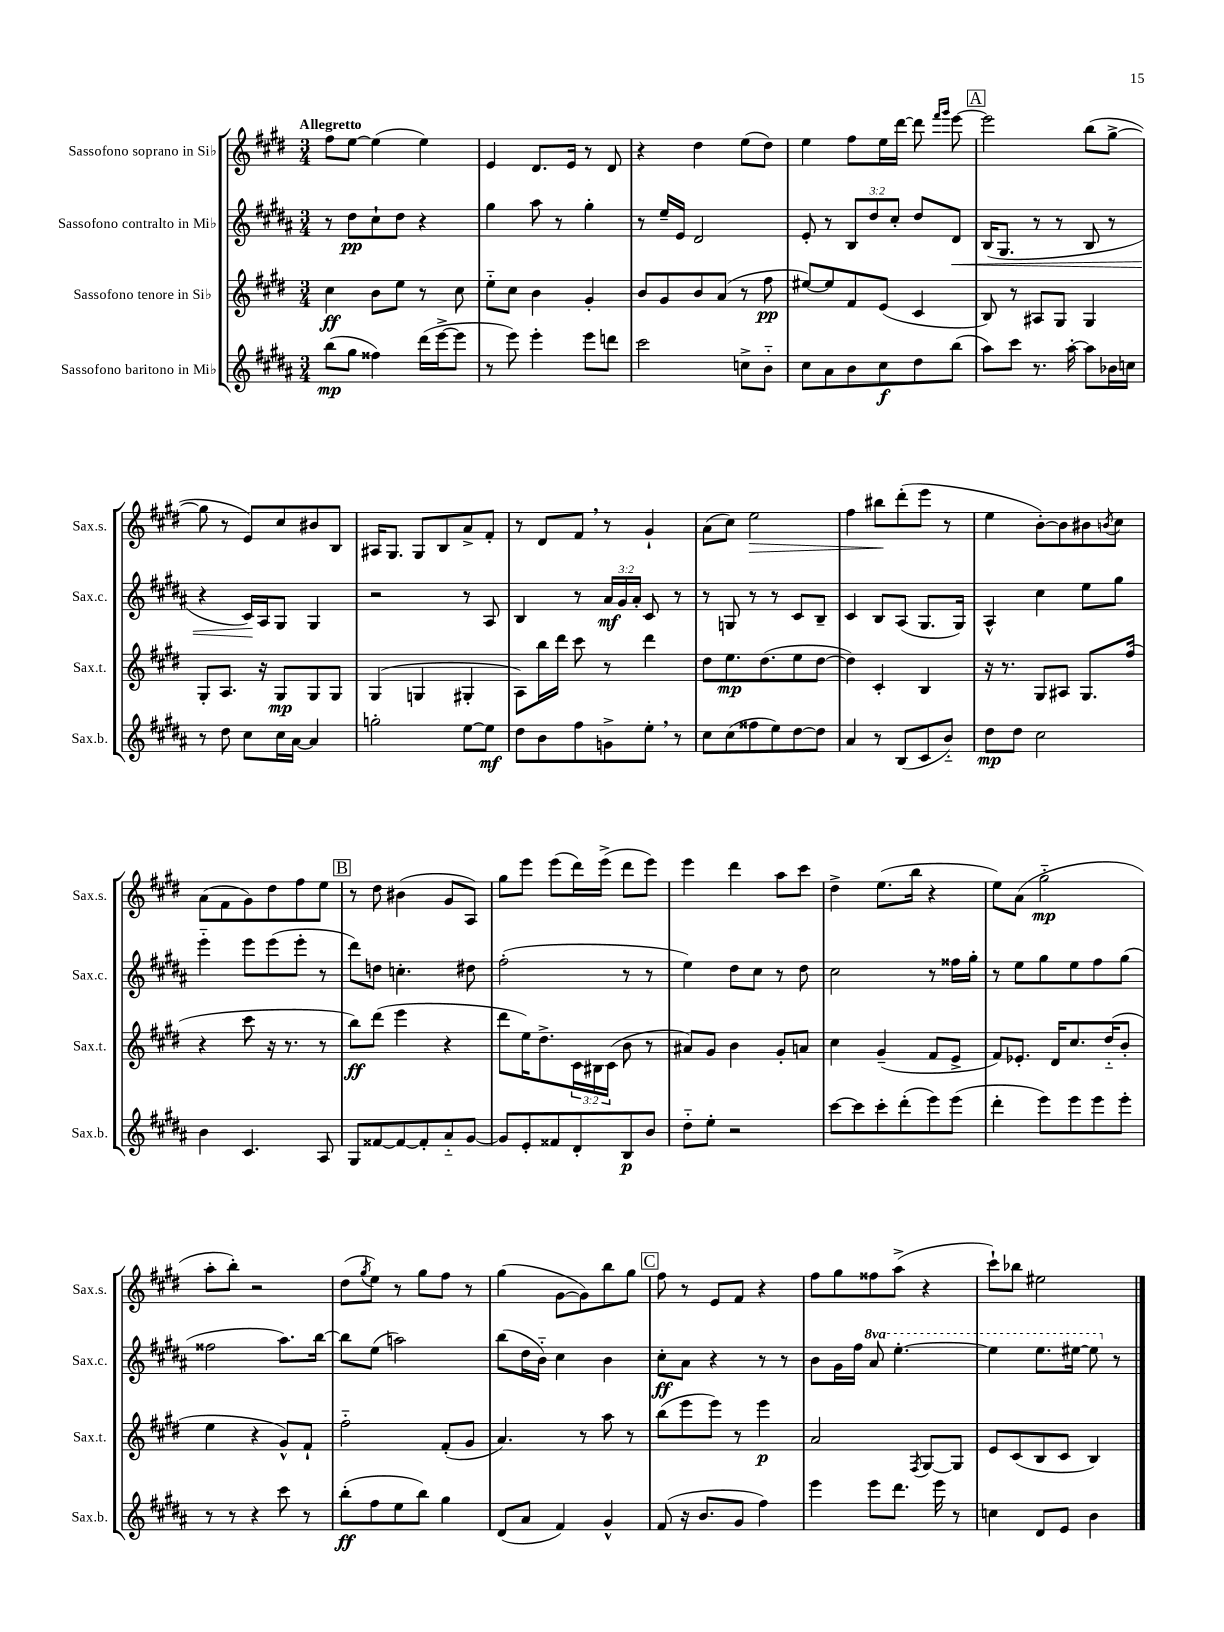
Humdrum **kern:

**kern	**kern	**kern	**kern
*staff4	*staff3	*staff2	*staff1
*clefG2	*clefG2	*clefG2	*clefG2
*k[f#c#g#d#a#]	*k[f#c#g#d#]	*k[f#c#g#d#a#]	*k[f#c#g#d#]
*M3/4	*M3/4	*M3/4	*M3/4
(8bb	4cc#	8r	8ff#
8gg#	.	8dd#	[8ee
4ff##)	8b	8cc#`	(4ee]
.	8ee	8dd#	.
(16ddd#	8r	4r	4ee)
[16eee^	.	.	.
8eee]	8cc#	.	.
=	=	=	=
8r	8ee'~	4gg#	4e
8eee)	8cc#	.	.
4eee'	4b	8aa#	8.d#
.	.	8r	.
.	.	.	16e
8eee	4g#'	4gg#'	8r
8ddd	.	.	8d#
=	=	=	=
2ccc#	8b	8r	4r
.	8g#	16ee~	.
.	.	16e	.
.	8b	2d#	4dd#
.	(8a	.	.
8cc^	8r	.	(8ee
8b'~	8ff#	.	8dd#)
=	=	=	=
8cc#	[8ee#)	8e'	4ee
8a#	8ee#]	8r	.
8b	8f#	12B	8ff#
.	.	12dd#	.
8cc#	(8e	.	16ee
.	.	12cc#'	.
.	.	.	[16ddd#
8dd#	4c#	8dd#	8ddd#]
.	.	.	16qqfff#
.	.	.	16qqggg#
(8bb	.	8d#	[8eee
=	=	=	=
8aa#)	8B)	(16B	2eee]
.	.	8.G#	.
8ccc#	8r	.	.
8.r	8A#	8r	.
.	8G#	8r	.
[16aa#'	.	.	.
8aa#]	4G#	8B	(8bb
16b-	.	8r	[8gg#^
16cc	.	.	.
=	=	=	=
8r	8G#'	4r	8gg#]
8dd#	8.A	.	8r
8cc#	.	16c#)	8e)
.	16r	16A#	.
16cc#	8G#	8G#	8cc#
[16a#	.	.	.
4a#]	8G#	4G#	8b#
.	8G#	.	8B
=	=	=	=
2gg'	(4G#	2r	16A#
.	.	.	8.G#
.	4G	.	8G#
.	.	.	8B
[8ee	4G#'	8r	8a^
8ee]	.	8A#	8f#'
=	=	=	=
8dd#	8A)	4B	8r
8b	16bb	.	8d#
.	16ddd#	.	.
8ff#	8ccc#	8r	8f#
8g^	8r	24a#	8r
.	.	24g#	.
.	.	24a#'	.
8ee'	4ddd#	8c#	4g#`
8r	.	8r	.
=	=	=	=
8cc#	8dd#	8r	(8a
(8cc#	8.ee	8G	8cc#)
8ff##	.	8r	2ee
.	(8.dd#	.	.
8ee)	.	8r	.
[8dd#	8ee	8c#	.
8dd#]	[8dd#	8B~	.
=	=	=	=
4a#	4dd#])	4c#	4ff#
8r	4c#'	8B	8bb#
(8B	.	(8A#	(8ddd#'
8c#	4B	8.G#	8eee
8b'~)	.	.	8r
.	.	16G#)	.
=	=	=	=
8dd#	16r	4A#^^	4ee
.	8.r	.	.
8dd#	.	.	.
2cc#	8G#	4cc#	[8b')
.	8A#	.	8b]
.	8.G#	8ee	8b#
.	.	.	8qb
.	.	8gg#	8cc#
.	(16ff#	.	.
=	=	=	=
4b	4r	4eee'~	(8a
.	.	.	8f#
4.c#	8ccc#	8eee	8g#)
.	16r	(8eee	8dd#
.	8.r	.	.
.	.	8eee'	8ff#
8A#	8r	8r	8ee
=	=	=	=
8G#	8bb)	8ddd#)	8r
[8f##	(8ddd#	8dd	8dd#
8f##_	4eee	4.cc'	(4b#
8f##']	.	.	.
8a#'~	4r	.	8g#
[8g#	.	8dd#	8A)
=	=	=	=
8g#]	8ddd#	(2ff#'	8gg#
8e'	16ee)	.	8eee
.	8.dd#^	.	.
8f##	.	.	(8eee
8d#'	24c#	.	16ddd#)
.	24B#	.	.
.	.	.	(16eee^
.	(24c#	.	.
8B	8b	8r	8ddd#
8b	8r	8r	8eee)
=	=	=	=
8dd#'~	8a#)	4ee)	4eee
8ee'	8g#	.	.
2r	4b	8dd#	4ddd#
.	.	8cc#	.
.	8g#'	8r	8aa
.	8a	8dd#	8ccc#
=	=	=	=
[8ccc#	4cc#	2cc#	4dd#^
8ccc#]	.	.	.
8ccc#'	(4g#~	.	(8.ee
(8ddd#'	.	.	.
.	.	.	16bb
8eee)	8f#	8r	4r
(8eee	8e^	16ff##	.
.	.	16gg#'	.
=	=	=	=
4ddd#'	8f#)	8r	8ee)
.	8.e-'	8ee	(8a
8eee)	.	8gg#	2gg#'~
.	16d#	.	.
8eee	8.cc#	8ee	.
8eee	.	8ff#	.
.	(16dd#'~	.	.
8eee'	8b'	(8gg#	.
=	=	=	=
8r	4ee	2ff##	8aa'
8r	.	.	8bb')
4r	4r	.	2r
8ccc#	8g#^^)	8.aa#)	.
8r	8f#`	.	.
.	.	[16bb	.
=	=	=	=
(8bb'	2ff#'~	8bb]	(8dd#
.	.	.	8qgg#
8ff#	.	(8ee	8ee)
8ee	.	2aa)	8r
8bb)	.	.	8gg#
4gg#	(8f#'	.	8ff#
.	8g#	.	8r
=	=	=	=
(8d#	4.a)	(8bb	(4gg#
8a#	.	16dd#	.
.	.	16b'~)	.
4f#)	.	4cc#	[8g#
.	8r	.	8g#])
4g#^^	8aa	4b	8bb
.	8r	.	8gg#
=	=	=	=
(8f#	(8bb	8cc#'	8ff#
16r	8eee	8a#	8r
8.b	.	.	.
.	8eee)	4r	8e
8g#	8r	.	8f#
4ff#)	4eee	8r	4r
.	.	8r	.
=	=	=	=
4eee	2a	8b	8ff#
.	.	16g#	8gg#
.	.	16ff#	.
8eee	.	8aa#	8ff##
8.ddd#	.	[4.eee'	(8aa^
.	8qF#	.	.
.	[8G#	.	4r
16eee	.	.	.
8r	8G#]	.	.
=	=	=	=
4cc	8e	4eee]	8ccc#`)
.	(8c#	.	8bb-
8d#	8B	8.eee	2ee#
8e	8c#	.	.
.	.	[16eee#	.
4b	4B)	8eee#]	.
.	.	8r	.
==	==	==	==
*-	*-	*-	*-
